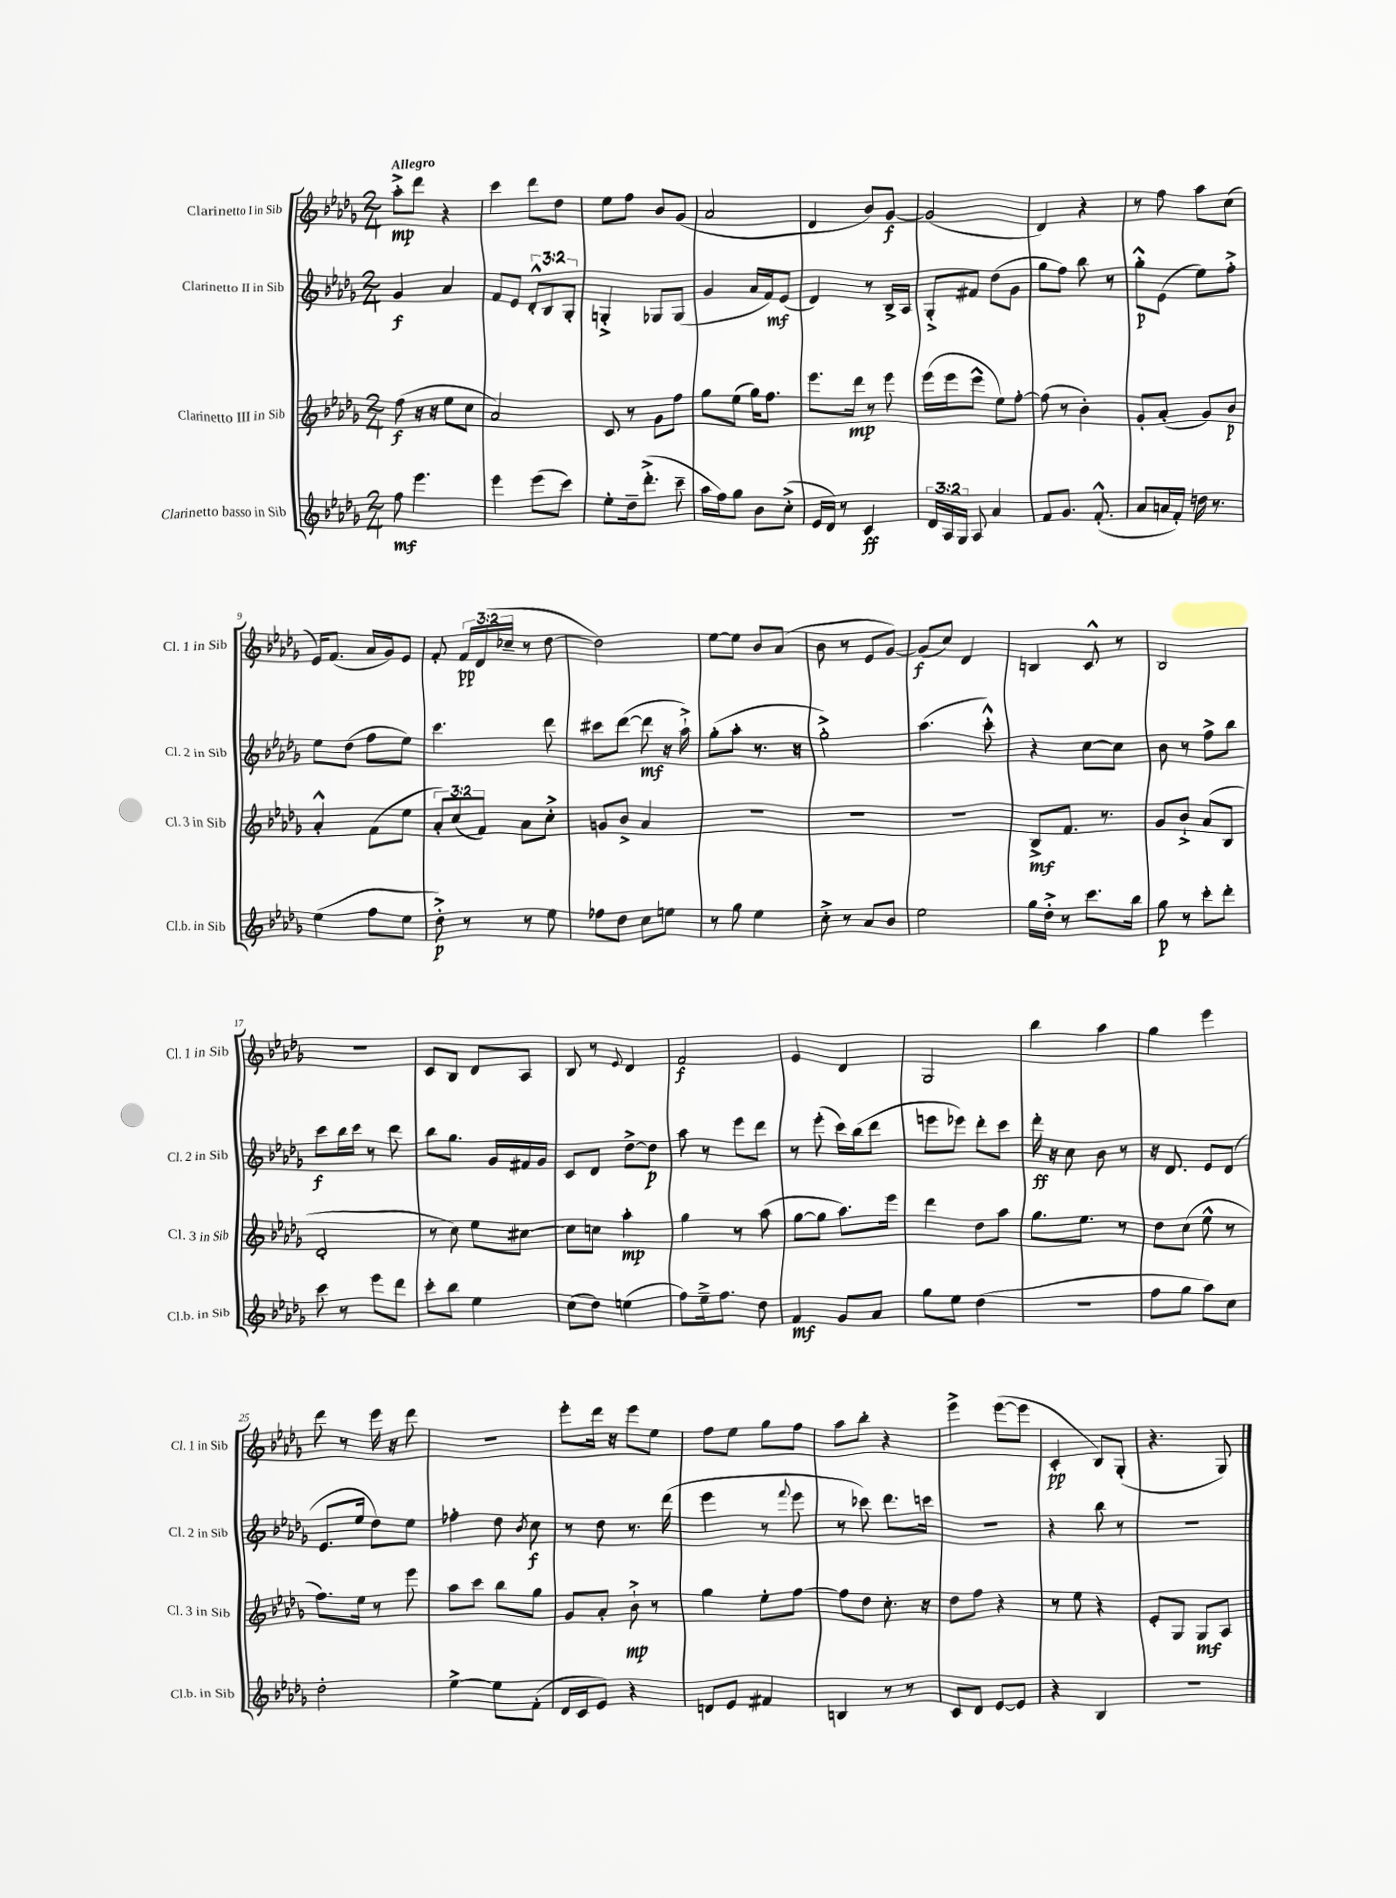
<<
\new StaffGroup <<
\new Staff = "s0" \with { instrumentName = "Clarinetto I in Sib" shortInstrumentName = "Cl. 1 in Sib" } {
    \clef treble \key des \major \numericTimeSignature \time 2/4 \override Staff.TupletNumber.text = #tuplet-number::calc-fraction-text \tempo "Allegro"
    \autoBeamOff aes''8[-.->\mp des'''8] r4 |
    c'''4 des'''8[ des''8] |
    ees''8[ f''8] bes'8[ ges'8]( |
    aes'2 |
    des'4 bes'8[) ges'8]~\f |
    ges'2( |
    des'4) r4 |
    r8 f''8 aes''8[ c''8]( |
    ees'16[) f'8.]( aes'16[ ges'16) ees'8] |
    f'8-. \tuplet 3/2 { f'16[\pp des'16( ces''16]-- } r8 des''8~ |
    des''2) |
    ees''8[~ ees''8] bes'8[ aes'8]( |
    bes'8 r8 ees'8[ ges'8]~) |
    ges'8[\f( c''8]) des'4 |
    b4 c'8-^ r8 |
    bes2 |
    R2 |
    c'8[ bes8] des'8[ aes8] |
    bes8 r8 \appoggiatura { ees'8 } des'4 |
    f'2\f |
    ees'4 des'4 |
    ges2 |
    bes''4 aes''4 |
    ges''4 ees'''4 |
    des'''8 r8 ees'''16 r16 des'''8 |
    R2 |
    ees'''8[-. des'''16] r16 ees'''8[ ees''8] |
    f''8[ ees''8] ges''8[ f''8] |
    aes''8[ bes''8]-. r4 |
    ees'''4-> ees'''8[~( ees'''8] |
    c'4-.\pp bes8[) ges8]-.( |
    r4. ges8) \bar "|." |
}
\new Staff = "s1" \with { instrumentName = "Clarinetto II in Sib" shortInstrumentName = "Cl. 2 in Sib" } {
    \clef treble \key des \major \numericTimeSignature \time 2/4 \override Staff.TupletNumber.text = #tuplet-number::calc-fraction-text
    \autoBeamOff ges'4\f aes'4 |
    f'8[ ees'8] \tuplet 3/2 { des'8[-.-^ bes8 ges8]-. } |
    g4-.-> ges8[ ges8]( |
    ges'4 aes'16[ f'16\mf) ees'8]( |
    des'4) r8 bes16[-> aes16] |
    ges8[-.-> fis'8] des''8[( ges'8] |
    ges''8[ f''8]) bes''8 r8 |
    ges''8[-.-^\p ees'8]( ees''8[) f''8]-.-> |
    ees''8[ des''8]( f''8[ ees''8]) |
    c'''4. des'''8 |
    cis'''8[ des'''8]~( des'''8\mf r16 aes''16-!->) |
    ges''8[-.( aes''8]-. r8. r16 |
    ges''2-.->) |
    aes''4.( c'''8-.-^) |
    r4 c''8[~ c''8] |
    bes'8 r8 f''8[-> bes''8] |
    c'''8[\f bes''16 c'''16] r8 des'''8 |
    bes''8[ ges''8.] ges'16[ fis'16 ges'16] |
    c'8[ des'8] des''8[~-> des''8]\p |
    aes''8 r8 ees'''8[ des'''8] |
    r8 ees'''8-.( c'''16[) bes''16( des'''8] |
    e'''8[ ees'''8]) des'''8[-. c'''8] |
    des'''16-.\ff r16 c''8 bes'8 r8 |
    r16 des'8. ees'8[ des'8]( |
    ees'8.[ ees''16] des''8[) ees''8] |
    fes''4-. des''8 \acciaccatura { bes'8 } c''8\f |
    r8 des''8 r8. des'''16( |
    ees'''4 r8 \appoggiatura { f'''8 } ees'''8 |
    r8 ces'''8) des'''8.[ c'''16] |
    R2 |
    r4 bes''8 r8 |
    R2 \bar "|." |
}
\new Staff = "s2" \with { instrumentName = "Clarinetto III in Sib" shortInstrumentName = "Cl. 3 in Sib" } {
    \clef treble \key des \major \numericTimeSignature \time 2/4 \override Staff.TupletNumber.text = #tuplet-number::calc-fraction-text
    \autoBeamOff f''8\f( r16 r16 ees''8[ c''8] |
    aes'2) |
    c'8 r8 ges'8[ f''8] |
    ges''8[ ees''8]( ges''16[) f''8.] |
    ees'''8.[ des'''16]\mp r8 ees'''8 |
    ees'''16[( ees'''16 ees'''8]-^ ees''8[) f''8]~-. |
    f''8( r8 bes'4-.) |
    ges'8[-. aes'8]-.( ges'8[) bes'8]\p |
    aes'4-.-^ f'8[( ees''8] |
    \tuplet 3/2 { aes'8[-.) c''8( f'8]) } aes'8[ c''8]-.-> |
    g'8[ bes'8]-> aes'4 |
    R2 |
    R2 |
    R2 |
    bes8[->\mf f'8.] r8. |
    ges'8[ bes'8]-!-> aes'8[( bes8] |
    des'2-. |
    r8 c''8) ees''8[ cis''8]~ |
    cis''8[ c''8] aes''4-.\mp |
    ges''4 r8 aes''8( |
    ges''8[~ ges''8] aes''8.[) ees'''16] |
    des'''4 des''8[ aes''8] |
    ges''8.[ ees''8.] r8 |
    des''8[ c''8]( ees''8-^ r8 |
    f''8.[) ees''16] r8 ees'''8 |
    aes''8[ c'''8] bes''8[ ges''8] |
    ges'8[ aes'8]-. bes'8-!->\mp r8 |
    ges''4 ees''8[-. f''8]~ |
    f''8[ des''8] c''8.-. r16 |
    des''8[ f''8] r4 |
    r8 ees''8 r4 |
    ees'8[-. ges8] ges8[\mf aes8] \bar "|." |
}
\new Staff = "s3" \with { instrumentName = "Clarinetto basso in Sib" shortInstrumentName = "Cl.b. in Sib" } {
    \clef treble \key des \major \numericTimeSignature \time 2/4 \override Staff.TupletNumber.text = #tuplet-number::calc-fraction-text
    \autoBeamOff f''8\mf ees'''4. |
    ees'''4 ees'''8[( c'''8]) |
    ees''8[-. des''16-- des'''8.]-.->( c'''8-- |
    aes''16[ f''16) ges''8] bes'8[ c''8]-.->( |
    ees'16[ des'16]) r8 c'4\ff |
    \tuplet 3/2 { des'16[ aes16 ges16] } aes8 aes'4 |
    f'8[ ges'8.] f'8.-.-^( |
    aes'8[ a'16 f'16]-.) d''16 r8. |
    ees''4( f''8[ ees''8] |
    des''8-.->\p) r8 r8 ees''8 |
    fes''8[ des''8] c''8[ e''8] |
    r8 ges''8 ees''4 |
    c''8-.-> r8 aes'8[ bes'8] |
    ees''2 |
    ges''16[ des''16]-.-> r8 c'''8.[ bes''16] |
    ges''8\p r8 c'''8[-. des'''8]-. |
    c'''8 r8 ees'''8[ des'''8] |
    c'''8[-. bes''8] ees''4 |
    c''8[( des''8]) e''4( |
    f''8[) ees''16---> f''8.] des''8 |
    f'4\mf ges'8[ aes'8] |
    ges''8[ ees''8] des''4( |
    R2 |
    f''8[ ges''8] aes''8[) c''8] |
    des''2-. |
    ees''4~-> ees''8[ f'8]-.( |
    des'16[ c'16 ees'8]) r4 |
    d'8[ ees'8] fis'4 |
    b4 r8 r8 |
    c'8[ des'8] ees'8[~ ees'8] |
    r4 bes4 |
    r2 \bar "|." |
}
>>
>>
